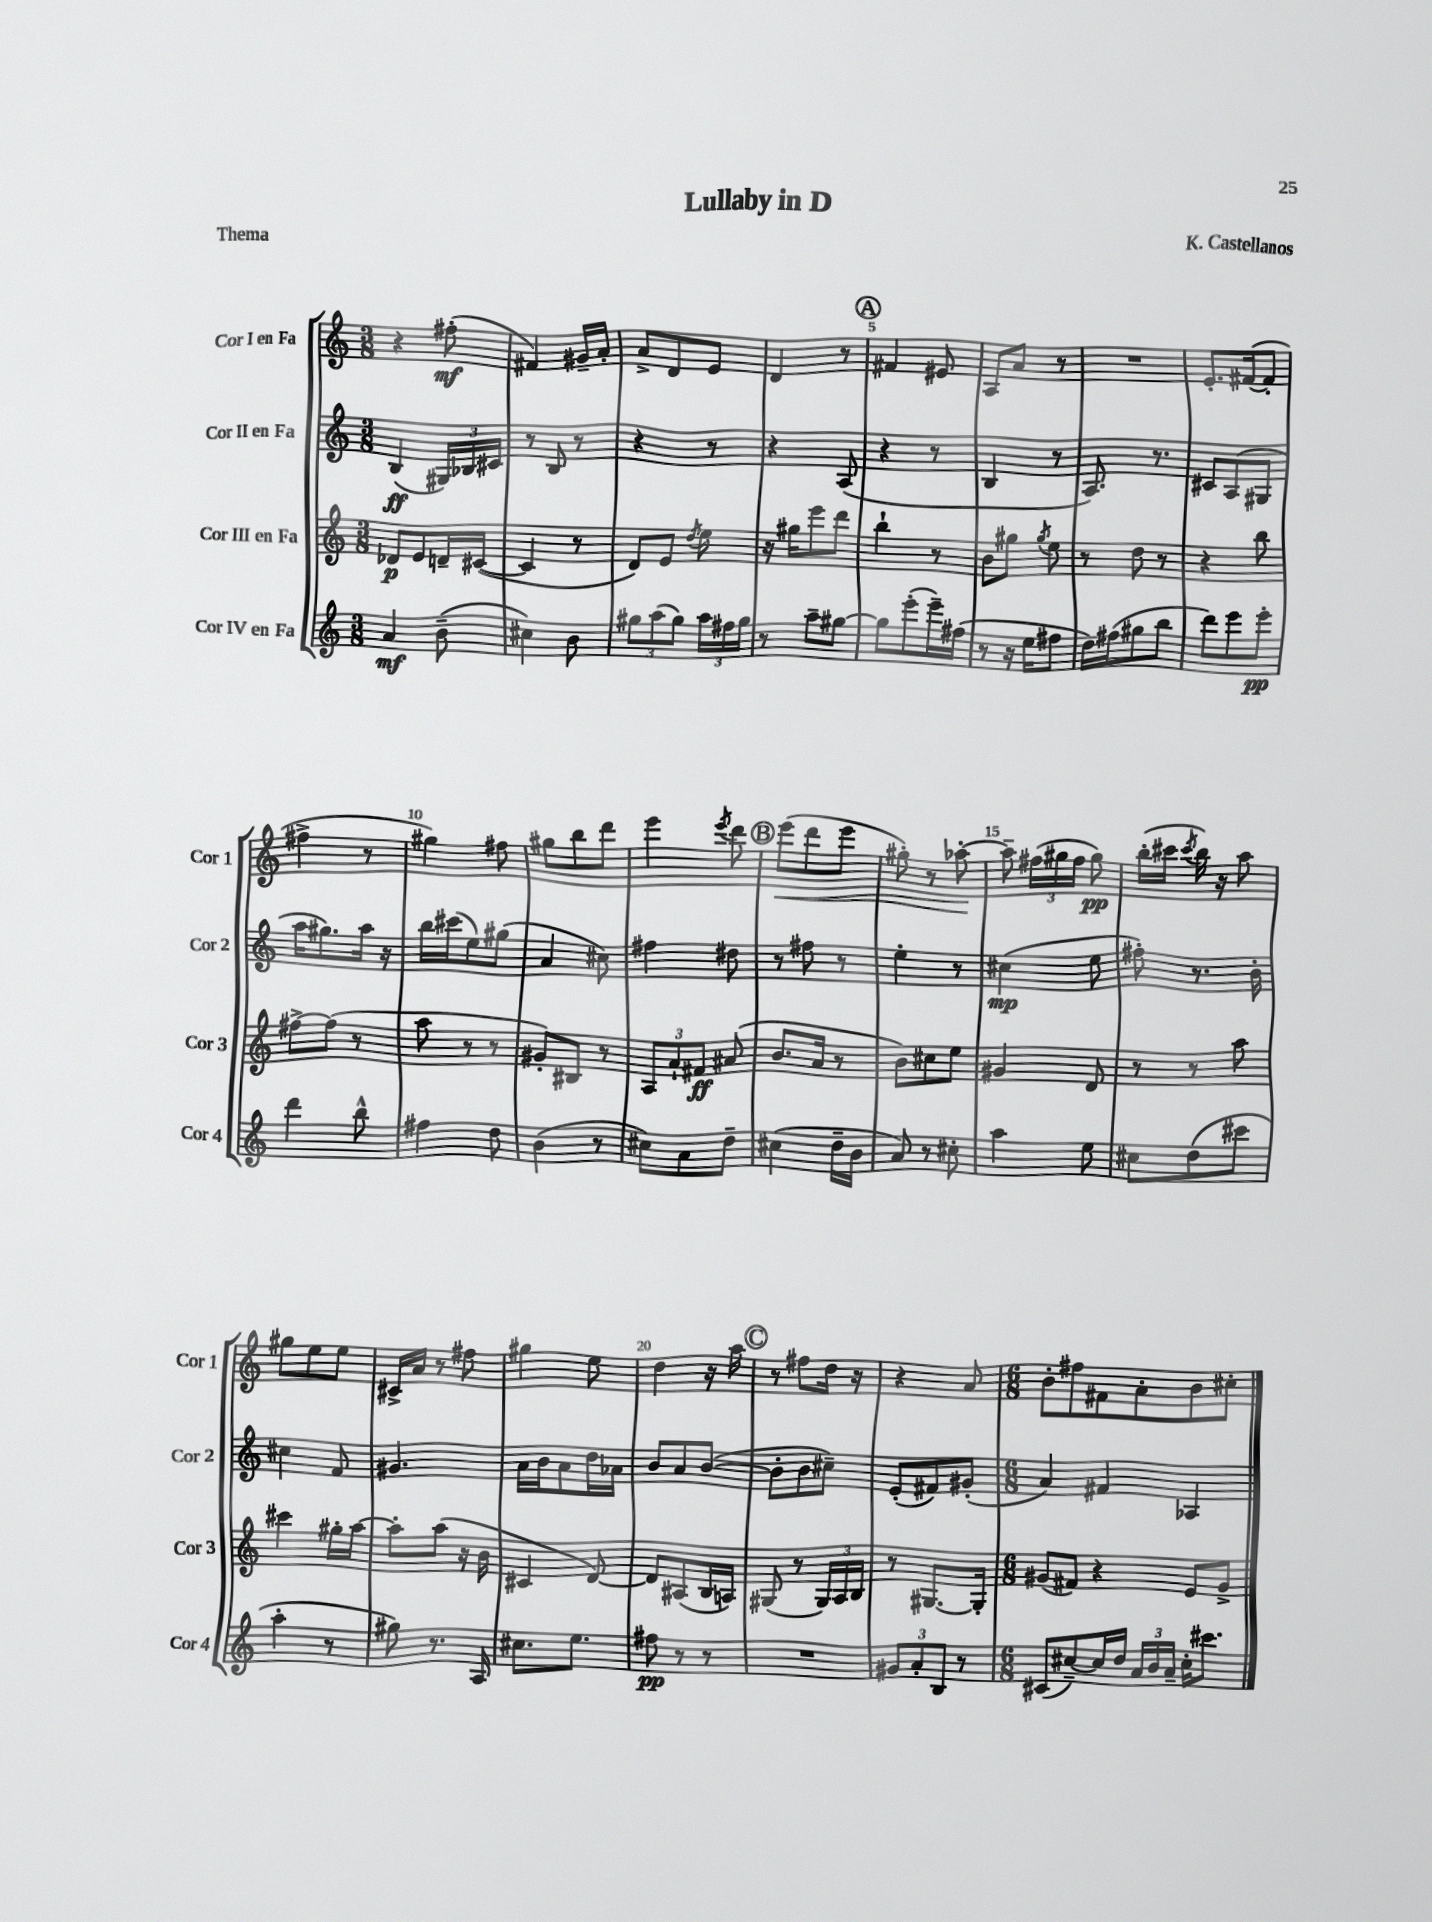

**kern	**dynam	**kern	**dynam	**kern	**dynam	**kern	**dynam
*part4	*part4	*part3	*part3	*part2	*part2	*part1	*part1
*staff4	*staff4	*staff3	*staff3	*staff2	*staff2	*staff1	*staff1
*I"Cor IV en Fa	*	*I"Cor III en Fa	*	*I"Cor II en Fa	*	*I"Cor I en Fa	*
*I'Cor 4	*	*I'Cor 3	*	*I'Cor 2	*	*I'Cor 1	*
*clefG2	*	*clefG2	*	*clefG2	*	*clefG2	*
*k[]	*	*k[]	*	*k[]	*	*k[]	*
*M3/8	*	*M3/8	*	*M3/8	*	*M3/8	*
=1	=1	=1	=1	=1	=1	=1	=1
4a/	mf	8d-X/L	p	(4B/	ff	4r	.
.	.	8e/	.	.	.	.	.
(8b~\	.	16dn~/L	.	24G#X/LL)	.	(8ff#X'\	mf
.	.	.	.	24B-X/	.	.	.
.	.	([16c#X/JJ	.	.	.	.	.
.	.	.	.	24c#X/JJ	.	.	.
=2	=2	=2	=2	=2	=2	=2	=2
4cc#X\)	.	4c#/]	.	8r	.	4f#X/)	.
.	.	.	.	8B/	.	.	.
8b\	.	8r	.	8r	.	16g#X~/LL	.
.	.	.	.	.	.	16a'/JJ	.
=3	=3	=3	=3	=3	=3	=3	=3
12gg#X\L	.	8d/L)	.	4r	.	8a^/L	.
(12aa\	.	.	.	.	.	.	.
.	.	8e/J	.	.	.	8d/	.
12gg#\J)	.	.	.	.	.	.	.
.	.	8qdd/	.	.	.	.	.
24aa\LL	.	8ee\	.	8r	.	8e/J	.
24ff#X\	.	.	.	.	.	.	.
24gg#\JJ	.	.	.	.	.	.	.
=4	=4	=4	=4	=4	=4	=4	=4
8r	.	16r	.	4r	.	4d/	.
.	.	16gg#X\KL	.	.	.	.	.
8aa~\L	.	8eee\	.	.	.	.	.
[8gg#X\J	.	8ddd\J	.	(8A/	.	8r	.
!!LO:REH:place=s1:t=A
=5	=5	=5	=5	=5	=5	=5	=5
8gg#\L]	.	4bb`\	.	4r	.	4f#X/	.
(8eee'\	.	.	.	.	.	.	.
16eee~\L)	.	8r	.	8r	.	8e#X/	.
(16ff#X\JJ	.	.	.	.	.	.	.
=6	=6	=6	=6	=6	=6	=6	=6
8r	.	8b\L	.	4B/	.	8A/L	.
16r	.	8gg#X\J	.	.	.	8a/J	.
16ee\KL	.	.	.	.	.	.	.
.	.	8qgg#/	.	.	.	.	.
8ff#X\J	.	8ee\	.	8r	.	8r	.
=7	=7	=7	=7	=7	=7	=7	=7
16dd\LL)	.	8r	.	8.A/)	.	4.r	.
(16ff#X\J	.	.	.	.	.	.	.
8gg#X\	.	8dd\	.	.	.	.	.
.	.	.	.	8.r	.	.	.
8bb\J	.	8r	.	.	.	.	.
=8	=8	=8	=8	=8	=8	=8	=8
8ddd\L)	.	4r	.	8c#X/L	.	8.e'/L	.
8eee\	.	.	.	(8A/	.	.	.
.	.	.	.	.	.	([16f#X/k	.
8eee'\J	pp	8bb\	.	8G#X/J	.	8f#'/J]	.
!!LO:LB:g=z
=9	=9	=9	=9	=9	=9	=9	=9
4ddd\	.	[8ff#X^\L	.	16aa\KL	.	4ff#X^\	.
.	.	.	.	8.gg#X\)	.	.	.
.	.	(8ff#\J]	.	.	.	.	.
8bb^^\	.	8r	.	16aa\Jk	.	8r	.
.	.	.	.	16r	.	.	.
=10	=10	=10	=10	=10	=10	=10	=10
4ff#X\	.	8aa\	.	16bb\LL	.	4gg#X\)	.
.	.	.	.	(16ccc#X\J	.	.	.
.	.	8r	.	8ee\)	.	.	.
8dd\	.	8r	.	(8gg#X\J	.	8ff#X\	.
=11	=11	=11	=11	=11	=11	=11	=11
(4b\	.	8g#X'/L)	.	4a/	.	8gg#X\L	.
.	.	8B#X/J	.	.	.	8bb\	.
8r	.	8r	.	8cc#X\)	.	8ddd\J	.
=12	=12	=12	=12	=12	=12	=12	=12
8cc#X\L)	.	12A/L	.	4ff#X\	.	4eee\	.
.	.	12a`/	.	.	.	.	.
8a\	.	.	.	.	.	.	.
.	.	12f#X/J	ff	.	.	.	.
.	.	.	.	.	.	8qeee/	.
8dd~\J	.	(8a#X/	.	8dd#X\	.	8ddd\	.
!!LO:REH:place=s1:t=B
=13	=13	=13	=13	=13	=13	=13	=13
!	!	!	!	!	!	!	!LO:HP:b
(4cc#X\	.	8.b/L	.	8r	.	(8eee\L	<
.	.	.	.	8ff#X\	.	8ddd\	.
.	.	16a/Jk	.	.	.	.	.
16dd~\LL	.	8r	.	8r	.	8eee\J	.
16b\JJ	.	.	.	.	.	.	.
=14	=14	=14	=14	=14	=14	=14	=14
8a/)	.	8b\L)	.	4ee'\	.	8gg#X'\)	.
8r	.	8cc#X\	.	.	.	8r	.
8cc#X'\	.	8ee\J	.	8r	.	[8aa-X'\	.
.	.	.	.	.	.	.	[
=15	=15	=15	=15	=15	=15	=15	=15
4aa\	.	4g#X/	.	(4cc#X\	mp	8aa-~\]	.
.	.	.	.	.	.	(24ff#X\LL	.
.	.	.	.	.	.	24gg#X\	.
.	.	.	.	.	.	24ff#\JJ	.
8ee\	.	8d/	.	8ee\	.	8gg#\)	pp
=16	=16	=16	=16	=16	=16	=16	=16
8cc#X\L	.	8r	.	8ff#X'\)	.	(16bb'\LL	.
.	.	.	.	.	.	16ccc#X\JJ	.
.	.	.	.	.	.	8qccc#/	.
(8dd\	.	8r	.	8.r	.	16bb\)	.
.	.	.	.	.	.	16r	.
8ccc#X\J	.	8aa\	.	.	.	8aa\	.
.	.	.	.	16b'\	.	.	.
!!LO:LB:g=z
=17	=17	=17	=17	=17	=17	=17	=17
4aa'\	.	4ccc#X\	.	4cc#X\	.	8gg#X\L	.
.	.	.	.	.	.	8ee\	.
8r	.	16gg#X'\LL	.	8f/	.	8ee\J	.
.	.	[16aa\JJ	.	.	.	.	.
=18	=18	=18	=18	=18	=18	=18	=18
8gg#X\)	.	8aa'\L]	.	4.g#X/	.	16c#X^/LL	.
.	.	.	.	.	.	16a/JJ	.
8.r	.	(8aa\J	.	.	.	8r	.
.	.	16r	.	.	.	8ff#X\	.
16A/	.	16b\	.	.	.	.	.
=19	=19	=19	=19	=19	=19	=19	=19
8.cc#X\L	.	4c#X/	.	16a\LL	.	4gg#X\	.
.	.	.	.	16b\J	.	.	.
.	.	.	.	8a\	.	.	.
8.ee\J	.	.	.	.	.	.	.
.	.	[8d/)	.	16dd\L	.	8ee\	.
.	.	.	.	16a-X\JJ	.	.	.
=20	=20	=20	=20	=20	=20	=20	=20
8ff#X\	pp	8d/L]	.	8b/L	.	4dd\	.
8r	.	(8A#X/	.	8a/	.	.	.
8r	.	16B/L	.	([8b/J	.	16r	.
.	.	16An/JJ)	.	.	.	16aa\	.
!!LO:REH:place=s1:t=C
=21	=21	=21	=21	=21	=21	=21	=21
4.r	.	(8G#X/	.	8b'\L]	.	8r	.
.	.	8r	.	8b\	.	8ff#X\L	.
.	.	24G#/LL)	.	8cc#X~\J)	.	16dd\Jk	.
.	.	24A/	.	.	.	.	.
.	.	.	.	.	.	16r	.
.	.	24B/JJ	.	.	.	.	.
=22	=22	=22	=22	=22	=22	=22	=22
12g#X/L	.	8r	.	(8e'/L	.	4r	.
12a'/	.	.	.	.	.	.	.
.	.	[8.G#X/L	.	8f#X/)	.	.	.
12B/J	.	.	.	.	.	.	.
8r	.	.	.	(8g#X'/J	.	8a/	.
.	.	16G#'/Jk]	.	.	.	.	.
=23	=23	=23	=23	=23	=23	=23	=23
*M6/8	*	*M6/8	*	*M6/8	*	*M6/8	*
(8c#X/L	.	(8g#X/L	.	4a/)	.	8b'\L	.
[8cc#X~/)	.	8f#X/J)	.	.	.	8ff#X\	.
16cc#/L]	.	4r	.	4f#X/	.	8f#X\	.
16dd/JJ	.	.	.	.	.	.	.
24a/LL	.	.	.	.	.	8a'\	.
24b/	.	.	.	.	.	.	.
24a~/JJ	.	.	.	.	.	.	.
16cc#'\KL	.	8e/L	.	4A-X/	.	8b\	.
8.ccc#X\J	.	.	.	.	.	.	.
.	.	8g#^/J	.	.	.	8cc#X'\J	.
==	==	==	==	==	==	==	==
*-	*-	*-	*-	*-	*-	*-	*-
